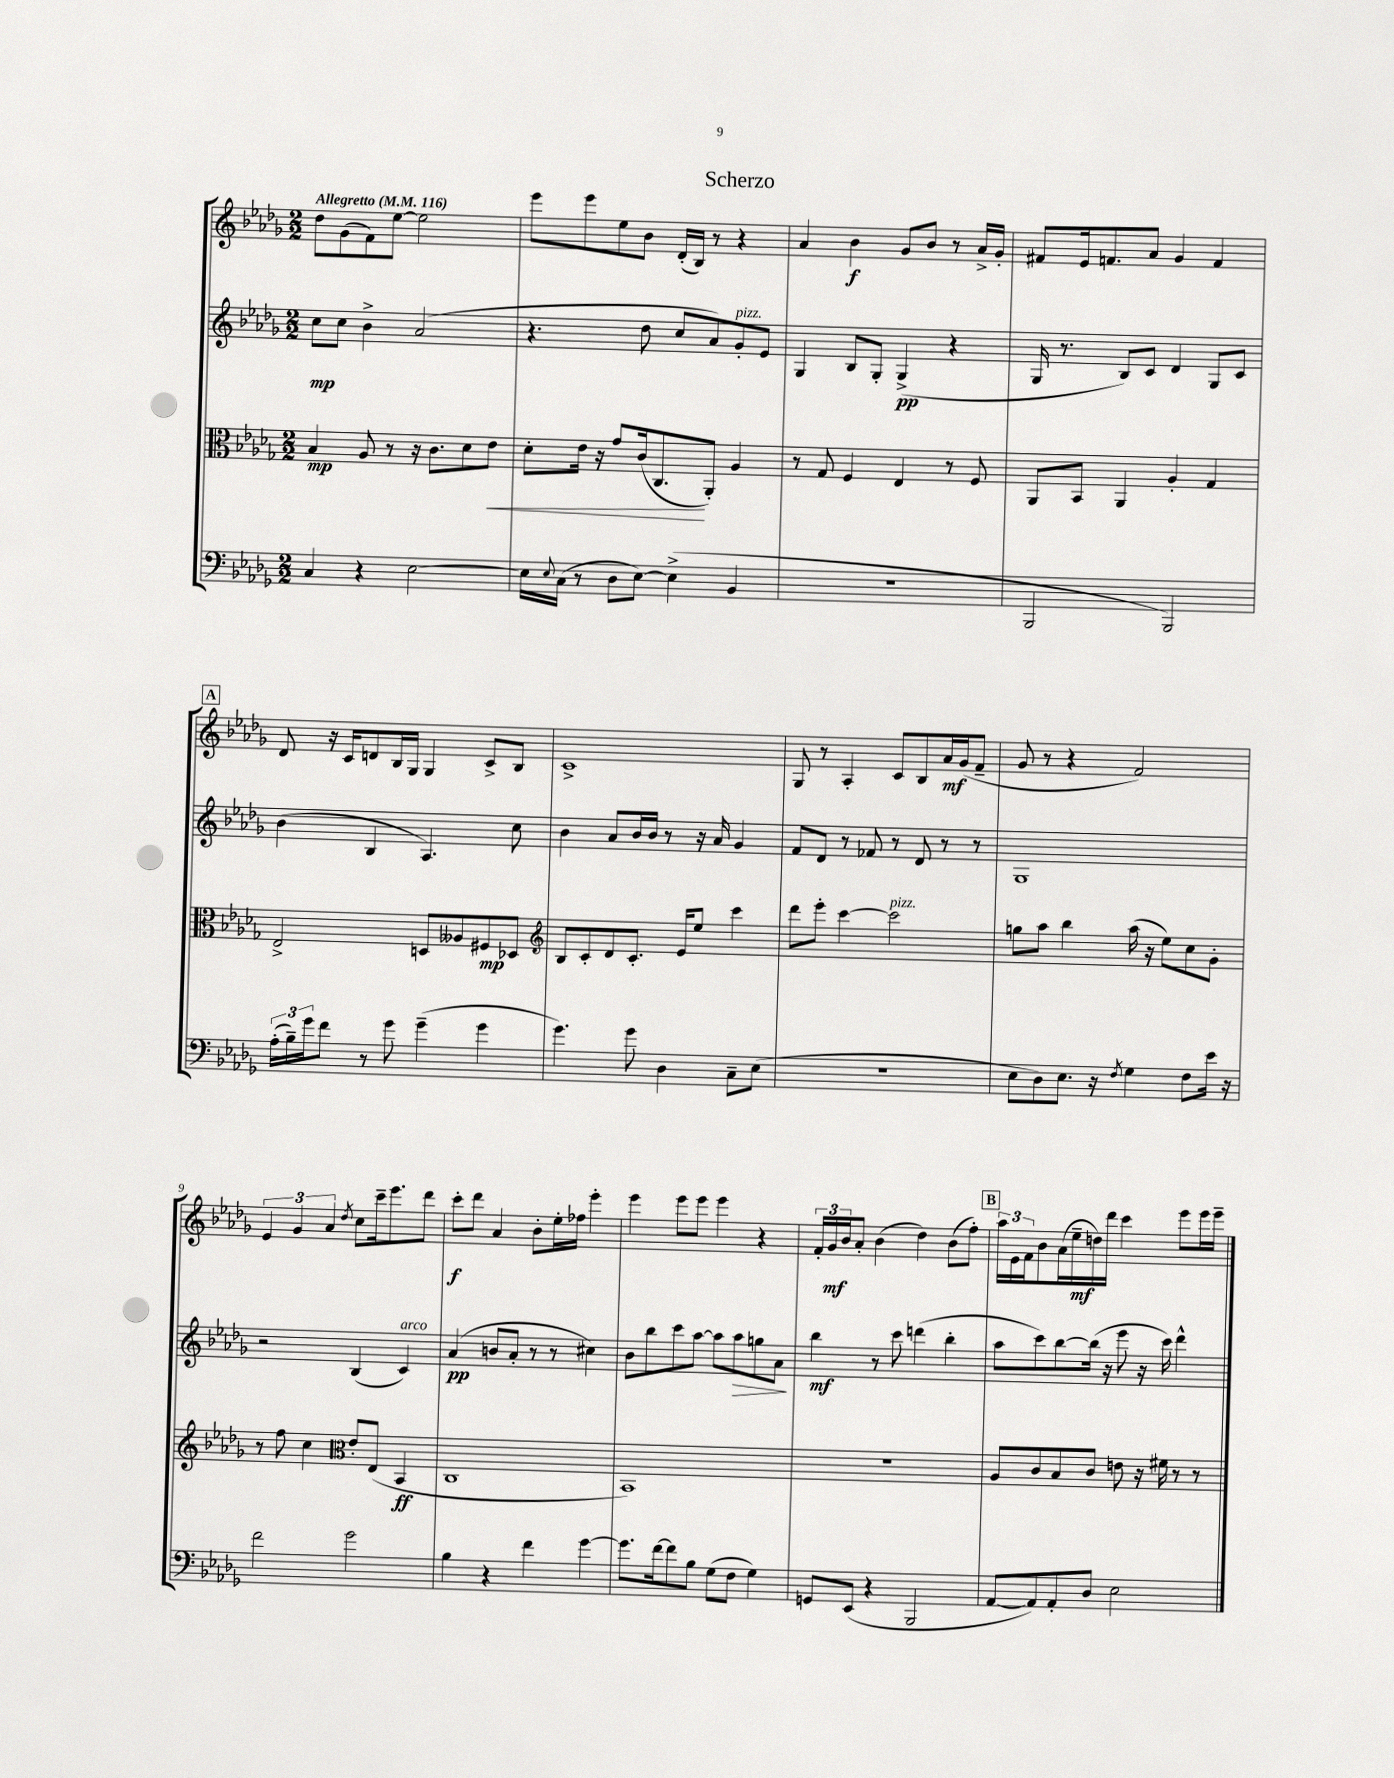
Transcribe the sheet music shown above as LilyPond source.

\header { title = "Scherzo" }
<<
\new StaffGroup <<
\new Staff = "s0" {
    \clef treble \key des \major \numericTimeSignature \time 2/2 \tempo "Allegretto" 4 = 116
    des''8 ges'8( f'8) ees''8~ ees''2 |
    ees'''8 ees'''8 ees''8 bes'8 des'16-.( bes16) r8 r4 |
    aes'4 bes'4\f ges'8 bes'8 r8 aes'16-> ges'16-. |
    fis'8 ees'16 f'8. aes'8 ges'4 f'4 |
    \mark \markup { \box "A" } des'8 r16 c'16 d'8 bes16 ges16 ges4 c'8-> bes8 |
    c'1-> |
    ges8 r8 aes4-. c'8 bes8 aes'16\mf ges'16( f'8-- |
    ges'8 r8 r4 f'2) |
    \tuplet 3/2 { ees'4 ges'4 aes'4 } \acciaccatura { des''8 } c''8 c'''16-- ees'''8. des'''8 |
    c'''8-.\f des'''8 aes'4 bes'8-. ees''16-. fes''16 ees'''4-. |
    ees'''4 ees'''8 ees'''8 ees'''4 r4 |
    \tuplet 3/2 { f'16-. ges'16\mf bes'16 } aes'8-. bes'4( des''4) bes'8( f''8-.) |
    \mark \markup { \box "B" } \tuplet 3/2 { aes''16 ees'16 f'16 } bes'8 aes'16( ees''16--\mf d''16) des'''16 c'''4 ees'''8 ees'''16 ees'''16-- \bar "|." |
}
\new Staff = "s1" {
    \clef treble \key des \major \numericTimeSignature \time 2/2
    c''8\mp c''8 bes'4-> aes'2( |
    r4. des''8 c''8 aes'8) ges'8-.^\markup { \italic "pizz." } ees'8 |
    ges4 bes8 ges8-. ges4->\pp( r4 |
    ges16 r8. bes8) c'8 des'4 ges8 c'8 |
    \mark \markup { \box "A" } bes'4( bes4 aes4.) c''8 |
    bes'4 aes'8 bes'16 bes'16 r8 r16 aes'16 ges'4 |
    f'8 des'8 r8 fes'8 r8 des'8 r8 r8 |
    ges1 |
    r2 bes4( c'4^\markup { \italic "arco" }) |
    aes'4\pp( b'8 aes'8-. r8 r8 cis''4) |
    bes'8 bes''8 c'''8 aes''8~ aes''8 aes''8\> g''8 aes'8\! |
    bes''4\mf r8 c'''8 d'''4( bes''4-. |
    \mark \markup { \box "B" } aes''8 c'''8) bes''8~ bes''16( r16 ees'''8 r16 c'''16) des'''4-^ \bar "|." |
}
\new Staff = "s2" {
    \clef alto \key des \major \numericTimeSignature \time 2/2
    bes4\mp aes8 r8 r16 c'8. des'8 ees'8\< |
    des'8-. ees'16 r16 ges'8 c'16( c8.\! aes,8-.) aes4 |
    r8 ges8 f4 ees4 r8 f8 |
    aes,8 bes,8 aes,4 aes4-. ges4 |
    \mark \markup { \box "A" } ees2-> d8 aeses8 fis8\mp des8 |
    \clef treble bes8 c'8-. des'8 c'8.-. ees'16 ees''8 c'''4 |
    des'''8 ees'''8-. c'''4~ c'''2^\markup { \italic "pizz." } |
    g''8 aes''8 bes''4 aes''16( r16 ees''8) c''8 ges'8-. |
    r8 f''8 c''4 \clef alto ees'8-. ees8( bes,4\ff |
    c1 |
    bes,1) |
    R1 |
    \mark \markup { \box "B" } aes8 c'8 bes8 c'8 e'8 r16 fis'16 r8 r8 \bar "|." |
}
\new Staff = "s3" {
    \clef bass \key des \major \numericTimeSignature \time 2/2
    c4 r4 ees2~ |
    ees16 \appoggiatura { ees8 } c16( r8 des8 ees8~) ees4->( bes,4 |
    r1 |
    bes,,2 bes,,2) |
    \mark \markup { \box "A" } \tuplet 3/2 { aes16-.( bes16--) ges'16 } f'8 r8 ges'8 ges'4--( ges'4 |
    ges'4.) ges'8 des4 c8-- ees8( |
    R1 |
    ees8 des8) ees8. r16 \acciaccatura { f8 } ges4 f8 ees'16 r16 |
    f'2 ges'2 |
    bes4 r4 f'4 ges'4~ |
    ges'8. f'16~ f'8 bes8 ges8( f8 ges4) |
    g,8 ees,8( r4 bes,,2 |
    \mark \markup { \box "B" } aes,8~ aes,8) aes,8-. des8 ees2 \bar "|." |
}
>>
>>
